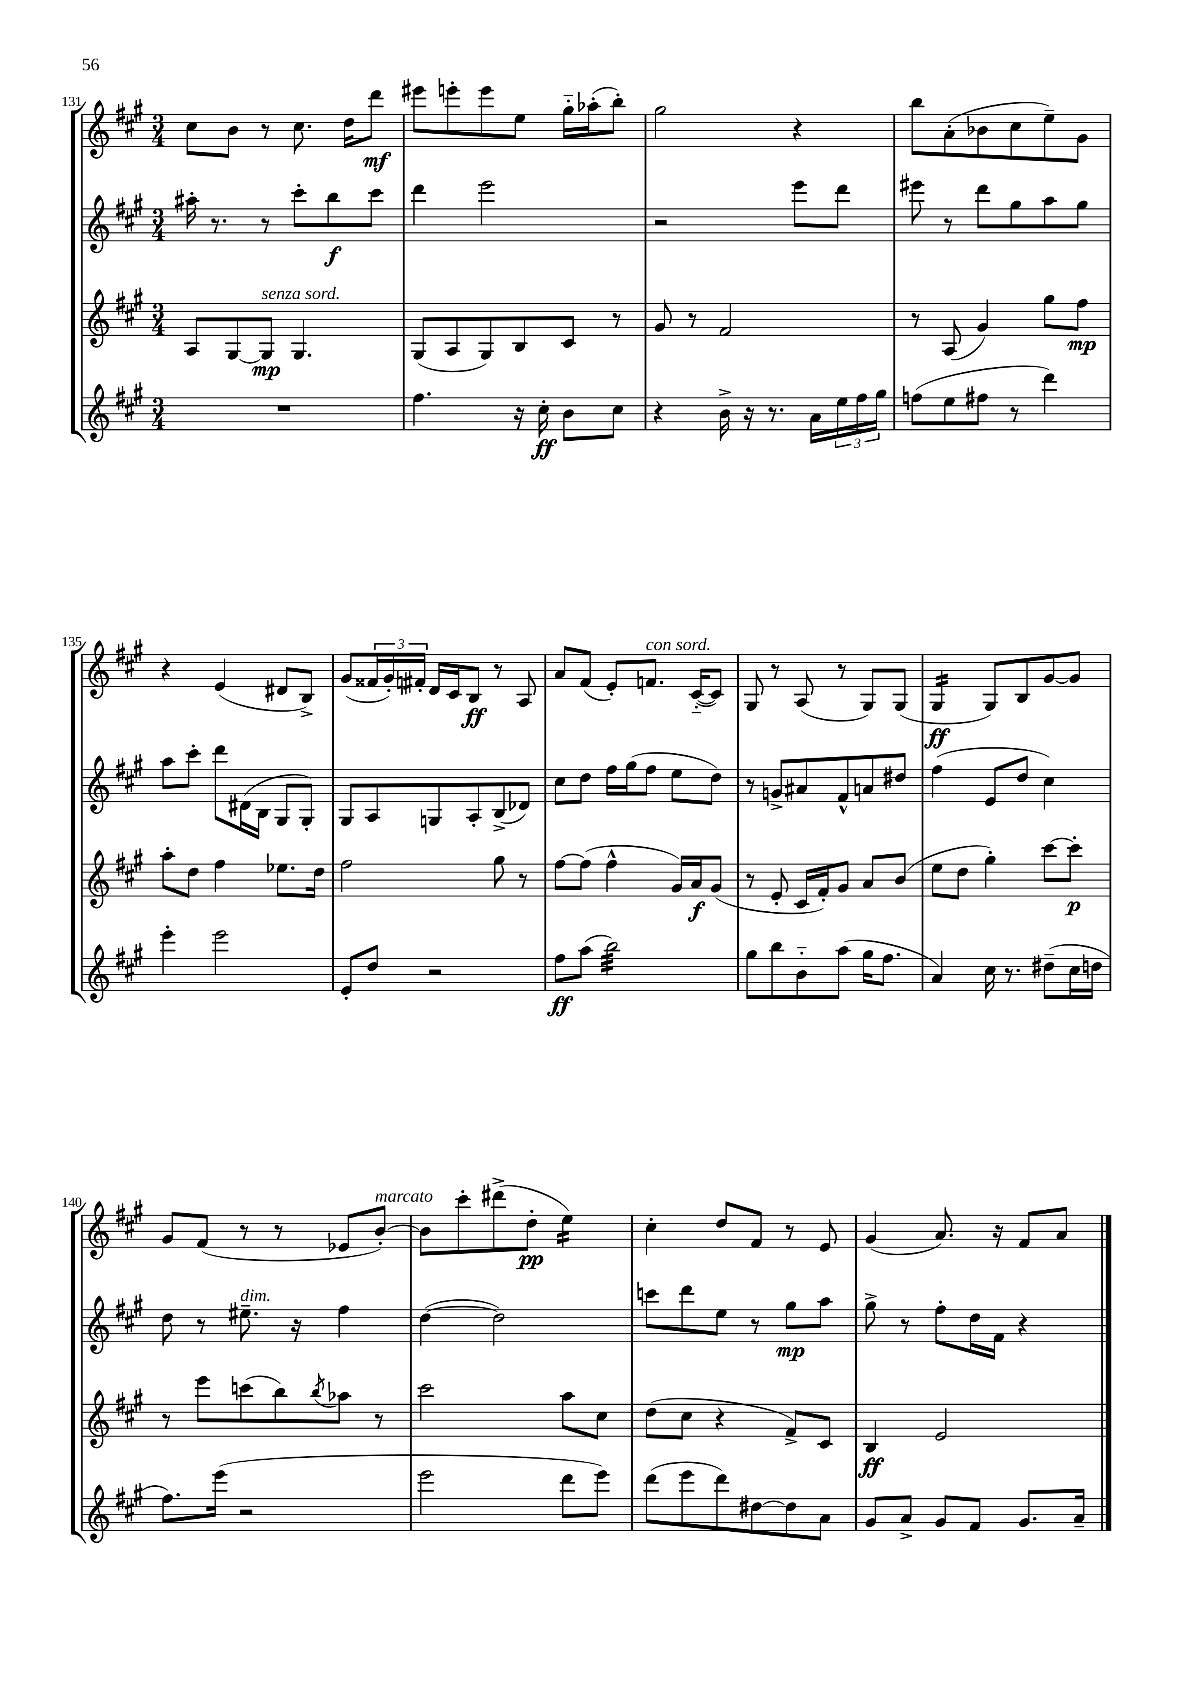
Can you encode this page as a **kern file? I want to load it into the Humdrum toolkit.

**kern	**kern	**kern	**kern
*staff4	*staff3	*staff2	*staff1
*clefG2	*clefG2	*clefG2	*clefG2
*k[f#c#g#]	*k[f#c#g#]	*k[f#c#g#]	*k[f#c#g#]
*M3/4	*M3/4	*M3/4	*M3/4
2.r	8A	16aa#'	8cc#
.	.	8.r	.
.	[8G#	.	8b
.	8G#]	8r	8r
.	4.G#	8ccc#'	8.cc#
.	.	8bb	.
.	.	.	16dd
.	.	8ccc#	8ddd
=	=	=	=
4.ff#	(8G#	4ddd	8eee#
.	8A	.	8eee'
.	8G#)	2eee	8eee
16r	8B	.	8ee
16cc#'	.	.	.
8b	8c#	.	16gg#'~
.	.	.	(16aa-'
8cc#	8r	.	8bb')
=	=	=	=
4r	8g#	2r	2gg#
.	8r	.	.
16b^	2f#	.	.
16r	.	.	.
8.r	.	.	.
.	.	8eee	4r
16a	.	.	.
24ee	.	8ddd	.
24ff#	.	.	.
24gg#	.	.	.
=	=	=	=
(8ff	8r	8eee#	8bb
8ee	(8A	8r	(8a'
8ff#	4g#)	8ddd	8b-
8r	.	8gg#	8cc#
4ddd)	8gg#	8aa	8ee~)
.	8ff#	8gg#	8g#
=	=	=	=
4eee'	8aa'	8aa	4r
.	8dd	8ccc#'	.
2eee	4ff#	8ddd	(4e
.	.	(16d#	.
.	.	16B	.
.	8.ee-	8G#	8d#
.	.	8G#')	8B^)
.	16dd	.	.
=	=	=	=
8e'	2ff#	8G#	(8g#
8dd	.	8A	24f##
.	.	.	24g#')
.	.	.	24f#'
2r	.	8G	16d
.	.	.	16c#
.	.	8A'	8B
.	8gg#	(8B^	8r
.	8r	8d-)	8A
=	=	=	=
8ff#	[8ff#	8cc#	8a
(8aa	(8ff#]	8dd	(8f#
2bb)	4ff#^^	16ff#	8e')
.	.	(16gg#	.
.	.	8ff#	8.f
.	16g#)	8ee	.
.	16a	.	([16c#'~
.	(8g#	8dd)	8c#])
=	=	=	=
8gg#	8r	8r	8G#
8bb	8e'	8g^	8r
8b'~	16c#	8a#	(8A
.	16f#')	.	.
(8aa	8g#	8f#^^	8r
16gg#	8a	8a	8G#)
8.ff#	.	.	.
.	(8b	8dd#	(8G#
=	=	=	=
4a)	8ee	(4ff#	4G#
.	8dd	.	.
16cc#	4gg#')	8e	8G#)
8.r	.	.	.
.	.	8dd	8B
(8dd#~	[8ccc#	4cc#)	[8g#
16cc#	8ccc#']	.	8g#]
16dd	.	.	.
=	=	=	=
8.ff#)	8r	8dd	8g#
.	8eee	8r	(8f#
(16eee	.	.	.
2r	(8ccc	8.ee#~	8r
.	8bb)	.	8r
.	.	16r	.
.	8qbb	.	.
.	8aa-	4ff#	8e-
.	8r	.	[8b')
=	=	=	=
2eee	2ccc#	([4dd	8b]
.	.	.	8ccc#'
.	.	2dd])	(8ddd#^
.	.	.	8dd'
8ddd	8aa	.	4ee)
8eee)	8cc#	.	.
=	=	=	=
(8ddd	(8dd	8ccc	4cc#'
8eee	8cc#	8ddd	.
8ddd)	4r	8ee	8dd
[8dd#	.	8r	8f#
8dd#]	8f#^)	8gg#	8r
8a	8c#	8aa	8e
=	=	=	=
8g#	4B	8gg#^	(4g#
8a^	.	8r	.
8g#	2e	8ff#'	8.a)
8f#	.	16dd	.
.	.	16f#	16r
8.g#	.	4r	8f#
.	.	.	8a
16a~	.	.	.
==	==	==	==
*-	*-	*-	*-
